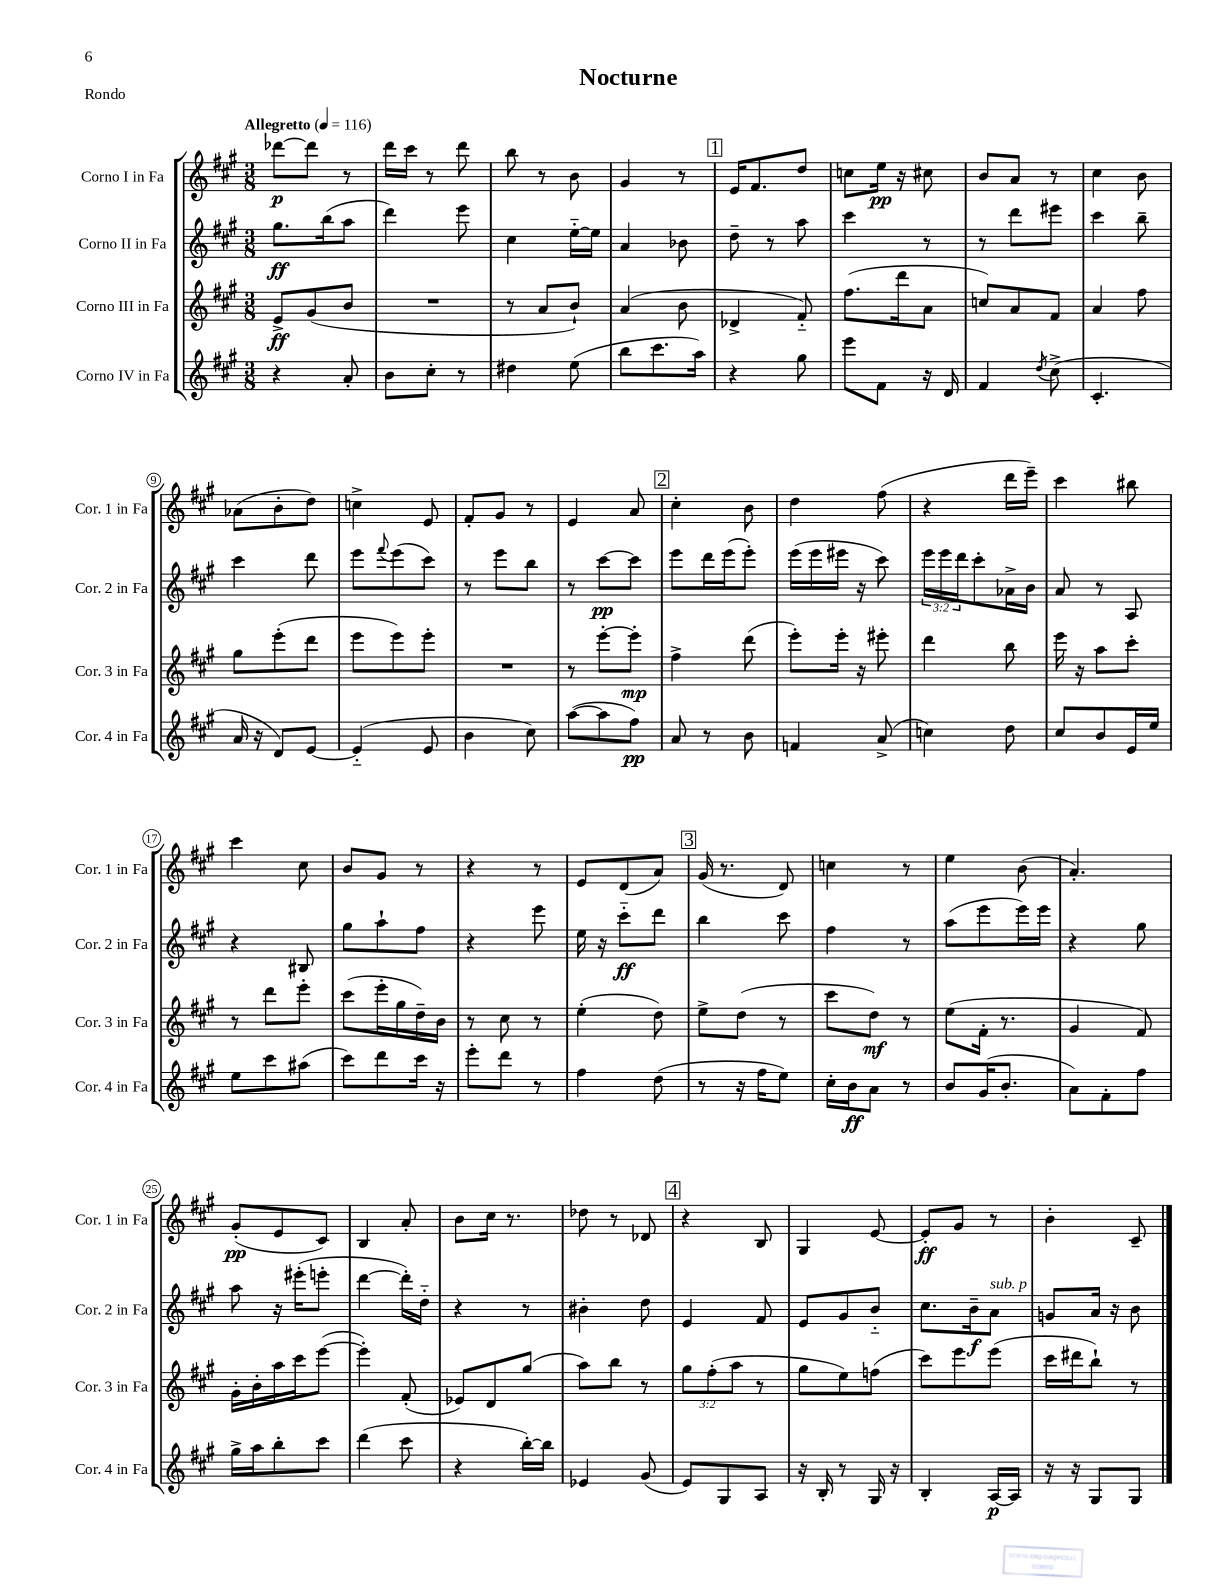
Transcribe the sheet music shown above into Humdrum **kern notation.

**kern	**dynam	**kern	**dynam	**kern	**dynam	**kern	**dynam
*part4	*part4	*part3	*part3	*part2	*part2	*part1	*part1
*staff4	*staff4	*staff3	*staff3	*staff2	*staff2	*staff1	*staff1
*I"Corno IV in Fa	*	*I"Corno III in Fa	*	*I"Corno II in Fa	*	*I"Corno I in Fa	*
*I'Cor. 4 in Fa	*	*I'Cor. 3 in Fa	*	*I'Cor. 2 in Fa	*	*I'Cor. 1 in Fa	*
*clefG2	*	*clefG2	*	*clefG2	*	*clefG2	*
*k[f#c#g#]	*	*k[f#c#g#]	*	*k[f#c#g#]	*	*k[f#c#g#]	*
*M3/8	*	*M3/8	*	*M3/8	*	*M3/8	*
*MM116	*	*MM116	*	*MM116	*	*MM116	*
=1	=1	=1	=1	=1	=1	=1	=1
!	!	!	!	!	!	!LO:TX:a:B:t=Allegretto	!
4r	.	8e^/L	ff	8.gg#\L	ff	[8ddd-X\L	p
.	.	(8g#/	.	.	.	8ddd-\J]	.
.	.	.	.	(16bb\k	.	.	.
8a'/	.	8b/J	.	8aa\J	.	8r	.
=2	=2	=2	=2	=2	=2	=2	=2
8b\L	.	4.r	.	4ddd\)	.	16ddd\LL	.
.	.	.	.	.	.	16ccc#\JJ	.
8cc#'\J	.	.	.	.	.	8r	.
8r	.	.	.	8eee\	.	8ddd\	.
=3	=3	=3	=3	=3	=3	=3	=3
4dd#X\	.	8r	.	4cc#\	.	8bb\	.
.	.	8a/L	.	.	.	8r	.
(8ee\	.	8b`/J)	.	[16ee\LL	.	8b\	.
.	.	.	.	16ee\JJ]	.	.	.
=4	=4	=4	=4	=4	=4	=4	=4
8bb\L	.	(4a/	.	4a/	.	4g#/	.
8.ccc#\	.	.	.	.	.	.	.
.	.	8b\	.	8b-X\	.	8r	.
16aa\Jk)	.	.	.	.	.	.	.
!!LO:REH:place=s1:t=1
=5	=5	=5	=5	=5	=5	=5	=5
4r	.	4d-X^/	.	8dd~\	.	16e/KL	.
.	.	.	.	.	.	8.f#/	.
.	.	.	.	8r	.	.	.
8gg#\	.	8f#/)	.	8aa\	.	8dd/J	.
=6	=6	=6	=6	=6	=6	=6	=6
8eee\L	.	(8.ff#\L	.	4ccc#\	.	8ccn\L	.
8f#\J	.	.	.	.	.	16ee\Jk	pp
.	.	16ddd\k	.	.	.	16r	.
16r	.	8a\J	.	8r	.	8cc#X\	.
16d/	.	.	.	.	.	.	.
=7	=7	=7	=7	=7	=7	=7	=7
4f#/	.	8ccn/L)	.	8r	.	8b/L	.
.	.	8a/	.	8ddd\L	.	8a/J	.
8qdd/	.	.	.	.	.	.	.
(8cc#^\	.	8f#/J	.	8eee#X\J	.	8r	.
=8	=8	=8	=8	=8	=8	=8	=8
4.c#'/	.	4a/	.	4ccc#\	.	4cc#\	.
.	.	8ff#\	.	8bb~\	.	8b\	.
!!LO:LB:g=z
=9	=9	=9	=9	=9	=9	=9	=9
16a/	.	8gg#\L	.	4ccc#\	.	(8a-X\L	.
16r	.	.	.	.	.	.	.
8d/L)	.	(8eee'\	.	.	.	8b'\	.
[8e/J	.	8ddd\J	.	8ddd\	.	8dd\J)	.
=10	=10	=10	=10	=10	=10	=10	=10
(4e/]	.	8eee\L	.	8eee\L	.	4ccn^\	.
.	.	.	.	8qqfff#/	.	.	.
.	.	8eee\)	.	(8eee\	.	.	.
8e/	.	8eee'\J	.	8ccc#\J)	.	8e/	.
=11	=11	=11	=11	=11	=11	=11	=11
4b\	.	4.r	.	8r	.	8f#'/L	.
.	.	.	.	8eee\L	.	8g#/J	.
8cc#\)	.	.	.	8bb\J	.	8r	.
=12	=12	=12	=12	=12	=12	=12	=12
([8aa\L	.	8r	.	8r	.	4e/	.
8aa\]	.	[8eee'\L	.	[8ccc#\L	pp	.	.
8ff#\J)	pp	8eee'\J]	mp	8ccc#\J]	.	8a/	.
!!LO:REH:place=s1:t=2
=13	=13	=13	=13	=13	=13	=13	=13
8a/	.	4ff#^\	.	8eee\L	.	4cc#'\	.
8r	.	.	.	16ddd\L	.	.	.
.	.	.	.	(16eee\J	.	.	.
8b\	.	(8ddd\	.	8eee'\J)	.	8b\	.
=14	=14	=14	=14	=14	=14	=14	=14
4fn/	.	8eee'\L)	.	(16eee\LL	.	4dd\	.
.	.	.	.	16eee\	.	.	.
.	.	16eee'\Jk	.	16eee#X\JJ	.	.	.
.	.	16r	.	16r	.	.	.
(8a^/	.	8eee#X'\	.	8ccc#\)	.	(8ff#\	.
=15	=15	=15	=15	=15	=15	=15	=15
4ccn\)	.	4ddd\	.	24eee\LL	.	4r	.
.	.	.	.	24eee\	.	.	.
.	.	.	.	24ddd\J	.	.	.
.	.	.	.	8ccc#'\	.	.	.
8dd\	.	8bb\	.	16a-X^\L	.	16ddd\LL	.
.	.	.	.	16b\JJ	.	16eee~\JJ)	.
=16	=16	=16	=16	=16	=16	=16	=16
8cc#/L	.	16eee\	.	8a/	.	4ccc#\	.
.	.	16r	.	.	.	.	.
8b/	.	8aa\L	.	8r	.	.	.
16e/L	.	8ccc#'\J	.	8A/	.	8bb#X\	.
16ee/JJ	.	.	.	.	.	.	.
!!LO:LB:g=z
=17	=17	=17	=17	=17	=17	=17	=17
8ee\L	.	8r	.	4r	.	4ccc#\	.
8ccc#\	.	8ddd\L	.	.	.	.	.
(8aa#X\J	.	8eee'\J	.	8B#X/	.	8cc#\	.
=18	=18	=18	=18	=18	=18	=18	=18
8ccc#\L)	.	(8ccc#\L	.	8gg#\L	.	8b/L	.
8ddd\	.	16eee'\L	.	8aa`\	.	8g#/J	.
.	.	16gg#\	.	.	.	.	.
16ccc#\Jk	.	16dd~\)	.	8ff#\J	.	8r	.
16r	.	16b\JJ	.	.	.	.	.
=19	=19	=19	=19	=19	=19	=19	=19
8eee'\L	.	8r	.	4r	.	4r	.
8ddd\J	.	8cc#\	.	.	.	.	.
8r	.	8r	.	8eee\	.	8r	.
=20	=20	=20	=20	=20	=20	=20	=20
4ff#\	.	(4ee'\	.	16ee\	.	8e/L	.
.	.	.	.	16r	.	.	.
.	.	.	.	8ccc#\L	ff	(8d/	.
(8dd\	.	8dd\)	.	8ddd\J	.	8a/J)	.
!!LO:REH:place=s1:t=3
=21	=21	=21	=21	=21	=21	=21	=21
8r	.	8ee^\L	.	4bb\	.	(16g#/	.
.	.	.	.	.	.	8.r	.
16r	.	(8dd\J	.	.	.	.	.
16ff#\KL	.	.	.	.	.	.	.
8ee\J)	.	8r	.	8ccc#\	.	8d/)	.
=22	=22	=22	=22	=22	=22	=22	=22
16cc#'\LL	.	8ccc#\L	.	4ff#\	.	4ccn\	.
16b\J	ff	.	.	.	.	.	.
8a\J	.	8dd\J)	mf	.	.	.	.
8r	.	8r	.	8r	.	8r	.
=23	=23	=23	=23	=23	=23	=23	=23
8b/L	.	(8ee\L	.	(8aa\L	.	4ee\	.
(16g#/K	.	16f#'\Jk	.	8eee\	.	.	.
8.b'/J	.	8.r	.	.	.	.	.
.	.	.	.	16eee\L)	.	(8b\	.
.	.	.	.	16eee\JJ	.	.	.
=24	=24	=24	=24	=24	=24	=24	=24
8a\L)	.	4g#/	.	4r	.	4.a'/)	.
8f#'\	.	.	.	.	.	.	.
8ff#\J	.	8f#/)	.	8gg#\	.	.	.
!!LO:LB:g=z
=25	=25	=25	=25	=25	=25	=25	=25
16gg#^\LL	.	16g#'\LL	.	8aa\	.	(8g#'/L	pp
16aa\J	.	16b'\	.	.	.	.	.
8bb'\	.	16aa\	.	16r	.	8e/	.
.	.	16ccc#\J	.	(16eee#X'\KL	.	.	.
8ccc#\J	.	([8eee\J	.	8eeen'\J	.	8c#/J)	.
=26	=26	=26	=26	=26	=26	=26	=26
(4ddd\	.	4eee'\])	.	[4ddd\	.	4B/	.
8ccc#\	.	(8f#'/	.	16ddd'\LL])	.	8a'/	.
.	.	.	.	16dd\JJ	.	.	.
=27	=27	=27	=27	=27	=27	=27	=27
4r	.	8e-X/L)	.	4r	.	8b\L	.
.	.	8d/	.	.	.	16cc#\Jk	.
.	.	.	.	.	.	8.r	.
[16bb'\LL)	.	(8gg#/J	.	8r	.	.	.
16bb\JJ]	.	.	.	.	.	.	.
=28	=28	=28	=28	=28	=28	=28	=28
4e-X/	.	8aa\L)	.	4b#X'\	.	8dd-X\	.
.	.	8bb\J	.	.	.	8r	.
(8g#/	.	8r	.	8dd\	.	8d-X/	.
!!LO:REH:place=s1:t=4
=29	=29	=29	=29	=29	=29	=29	=29
8e/L)	.	12gg#\L	.	4e/	.	4r	.
.	.	(12ff#'\	.	.	.	.	.
8G#/	.	.	.	.	.	.	.
.	.	12aa\J	.	.	.	.	.
8A/J	.	8r	.	8f#/	.	8B/	.
=30	=30	=30	=30	=30	=30	=30	=30
16r	.	8gg#\L	.	8e/L	.	4G#/	.
16B'/	.	.	.	.	.	.	.
8r	.	8ee\)	.	8g#/	.	.	.
16G#/	.	(8ffn\J	.	8b/J	.	[8e/	.
16r	.	.	.	.	.	.	.
=31	=31	=31	=31	=31	=31	=31	=31
4B'/	.	8ccc#\L)	.	8.cc#\L	.	8e'/L]	ff
.	.	8eee\	.	.	.	8g#/J	.
.	.	.	.	16b~\k	f	.	.
!	!	!	!	!LO:TX:a:i:t=sub. p	!	!	!
[16A/LL	p	(8eee\J	.	8a\J	.	8r	.
16A/JJ]	.	.	.	.	.	.	.
=32	=32	=32	=32	=32	=32	=32	=32
16r	.	16ccc#\LL	.	8gn/L	.	4b'\	.
16r	.	16ddd#X\J	.	.	.	.	.
8G#/L	.	8bb`\J)	.	16a/Jk	.	.	.
.	.	.	.	16r	.	.	.
8G#/J	.	8r	.	8b\	.	8c#~/	.
==	==	==	==	==	==	==	==
*-	*-	*-	*-	*-	*-	*-	*-
